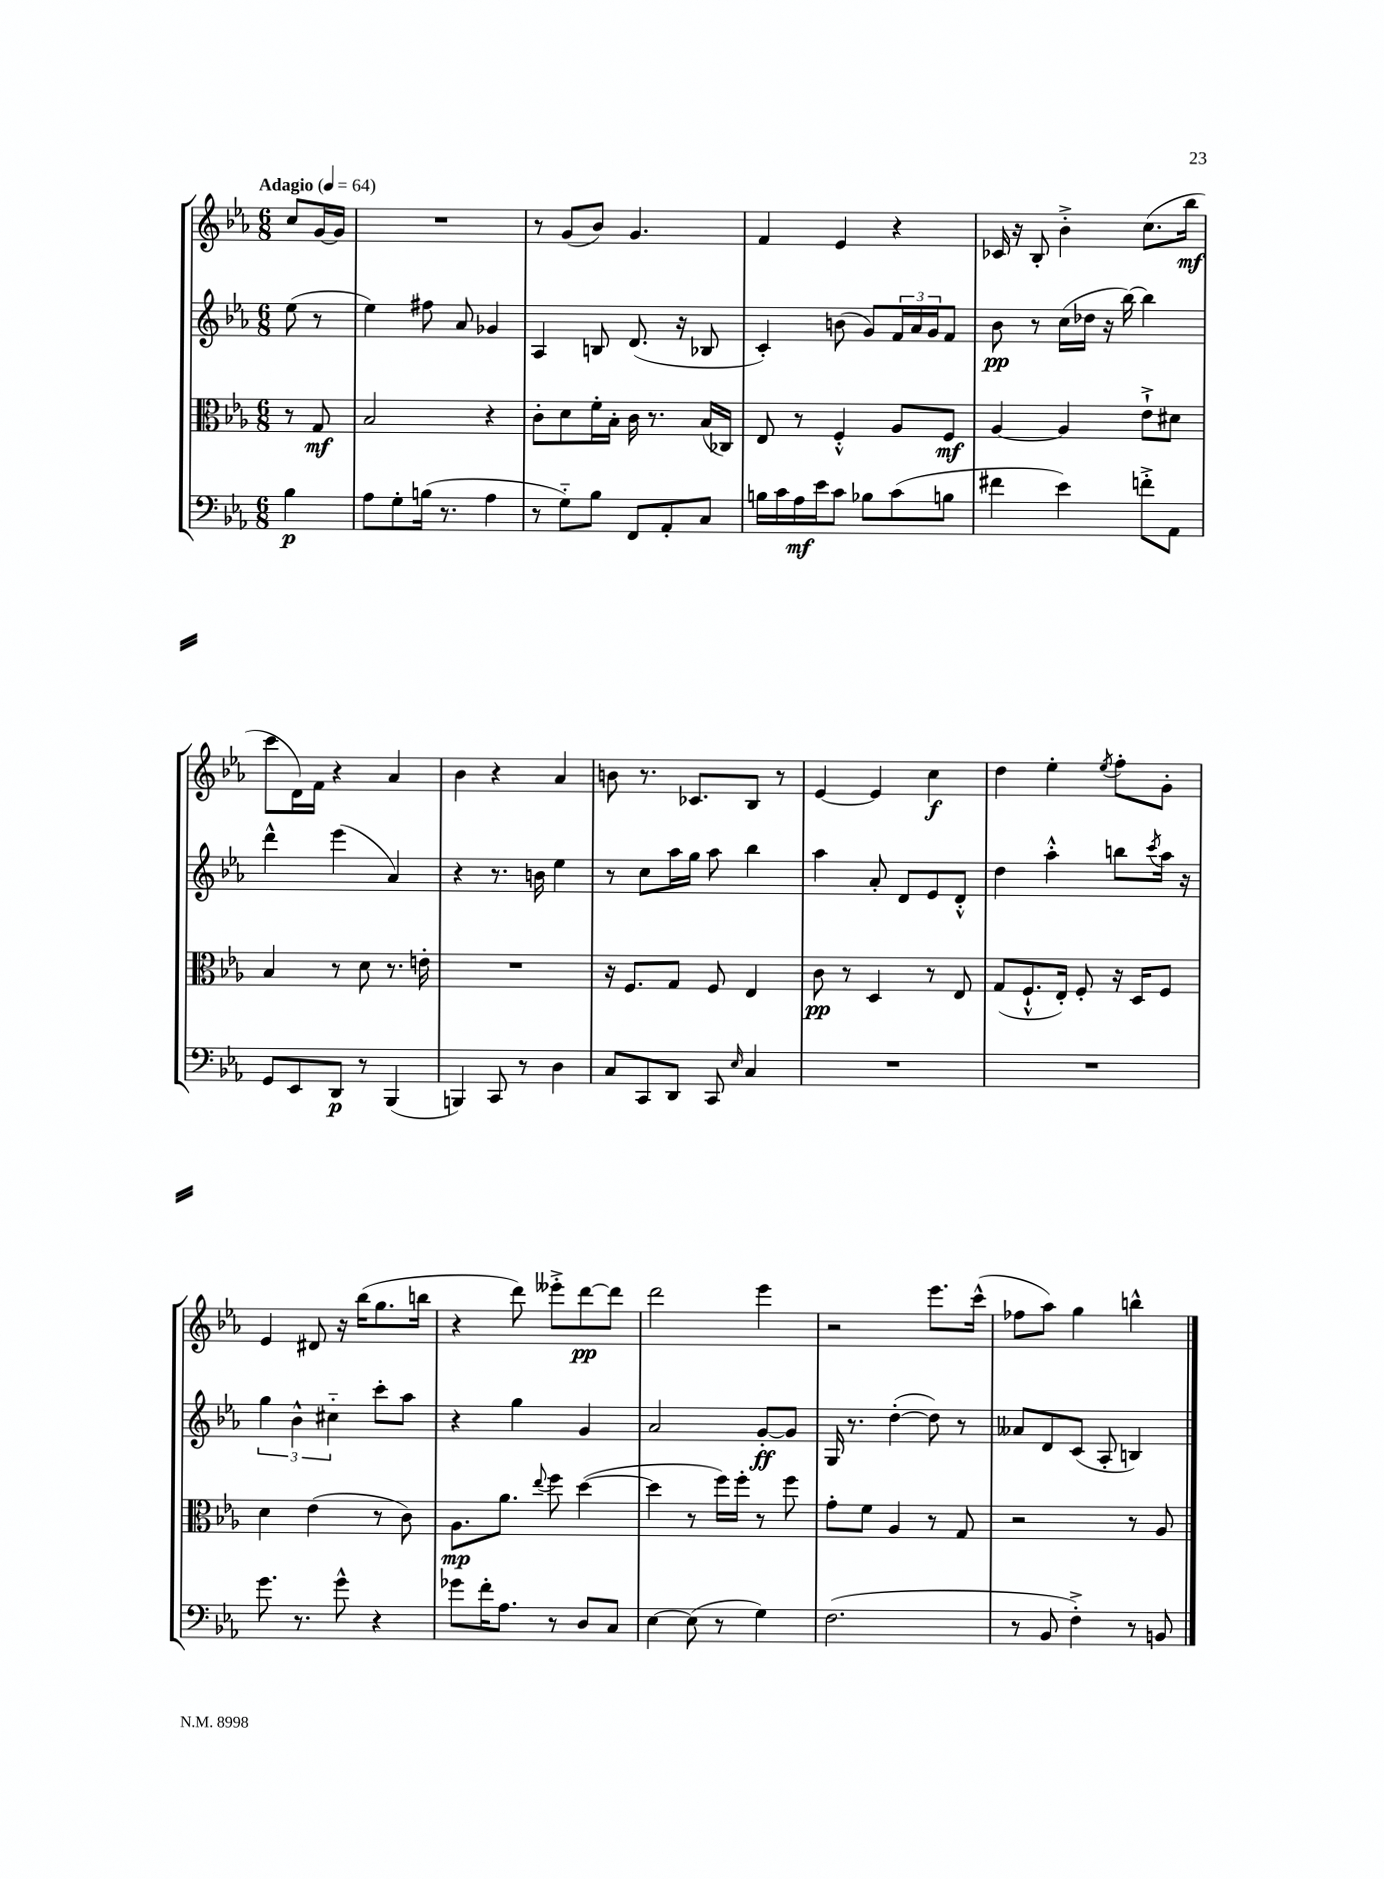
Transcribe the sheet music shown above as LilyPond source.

<<
\new StaffGroup <<
\new Staff = "s0" {
    \clef treble \key ees \major \numericTimeSignature \time 6/8 \partial 4 \tempo "Adagio" 4 = 64
    c''8 g'16~ g'16 |
    R2. |
    r8 g'8( bes'8) g'4. |
    f'4 ees'4 r4 |
    ces'16 r16 bes8-. bes'4-.-> c''8.( bes''16\mf |
    c'''8 d'16) f'16 r4 aes'4 |
    bes'4 r4 aes'4 |
    b'8 r8. ces'8. bes8 r8 |
    ees'4~ ees'4 c''4\f |
    d''4 ees''4-. \acciaccatura { ees''8 } f''8-. g'8-. |
    ees'4 dis'8 r16 bes''16( g''8. b''16 |
    r4 d'''8) eeses'''8-.-> d'''8~\pp d'''8 |
    d'''2 ees'''4 |
    r2 ees'''8. c'''16-^( |
    fes''8 aes''8) g''4 b''4-^ \bar "|." |
}
\new Staff = "s1" {
    \clef treble \key ees \major \numericTimeSignature \time 6/8 \partial 4
    ees''8( r8 |
    ees''4) fis''8 aes'8 ges'4 |
    aes4 b8 d'8.( r16 bes8 |
    c'4-.) b'8( g'8) \tuplet 3/2 { f'16 aes'16 g'16 } f'8 |
    bes'8\pp r8 c''16( des''16 r16 bes''16~) bes''4 |
    d'''4-^ ees'''4( aes'4) |
    r4 r8. b'16 ees''4 |
    r8 c''8 aes''16 g''16 aes''8 bes''4 |
    aes''4 aes'8-. d'8 ees'8 d'8-.-^ |
    d''4 aes''4-.-^ b''8 \acciaccatura { c'''8 } aes''16 r16 |
    \tuplet 3/2 { g''4 bes'4-^ cis''4-_ } c'''8-. aes''8 |
    r4 g''4 g'4 |
    aes'2 g'8~-.\ff g'8 |
    g16 r8. d''4~-.( d''8) r8 |
    aeses'8 d'8 c'8( aes8-. b4) \bar "|." |
}
\new Staff = "s2" {
    \clef alto \key ees \major \numericTimeSignature \time 6/8 \partial 4
    r8 g8\mf |
    bes2 r4 |
    c'8-. d'8 f'16-. bes16-. c'16 r8. bes16( ces16) |
    ees8 r8 f4-.-^ aes8 f8\mf |
    aes4~ aes4 ees'8-!-> dis'8 |
    bes4 r8 d'8 r8. e'16-. |
    R2. |
    r16 f8. g8 f8 ees4 |
    c'8\pp r8 d4 r8 ees8 |
    g8( f8.-!-^ ees16-.) f8-. r16 d16 f8 |
    d'4 ees'4( r8 c'8) |
    aes8.\mp aes'8. \appoggiatura { ees''8 } f''8 d''4~( |
    d''4 r8 f''16) f''16-. r8 f''8 |
    g'8-. f'8 aes4 r8 g8 |
    r2 r8 aes8 \bar "|." |
}
\new Staff = "s3" {
    \clef bass \key ees \major \numericTimeSignature \time 6/8 \partial 4
    bes4\p |
    aes8 g8-. b16( r8. aes4 |
    r8 g8-_) bes8 f,8 aes,8-. c8 |
    b16 c'16 aes16\mf ees'16 c'8 bes8 c'8( b8 |
    fis'4 ees'4) f'8-.-> aes,8 |
    g,8 ees,8 d,8\p r8 bes,,4( |
    b,,4) c,8 r8 d4 |
    c8 c,8 d,8 c,8 \grace { ees16 } c4 |
    R2. |
    R2. |
    g'8. r8. g'8-^ r4 |
    ges'8 f'16-. aes8. r8 d8 c8 |
    ees4~ ees8( r8 g4) |
    f2.( |
    r8 bes,8 f4-.->) r8 b,8 \bar "|." |
}
>>
>>
\layout { \context { \Score \remove "Bar_number_engraver" } }
